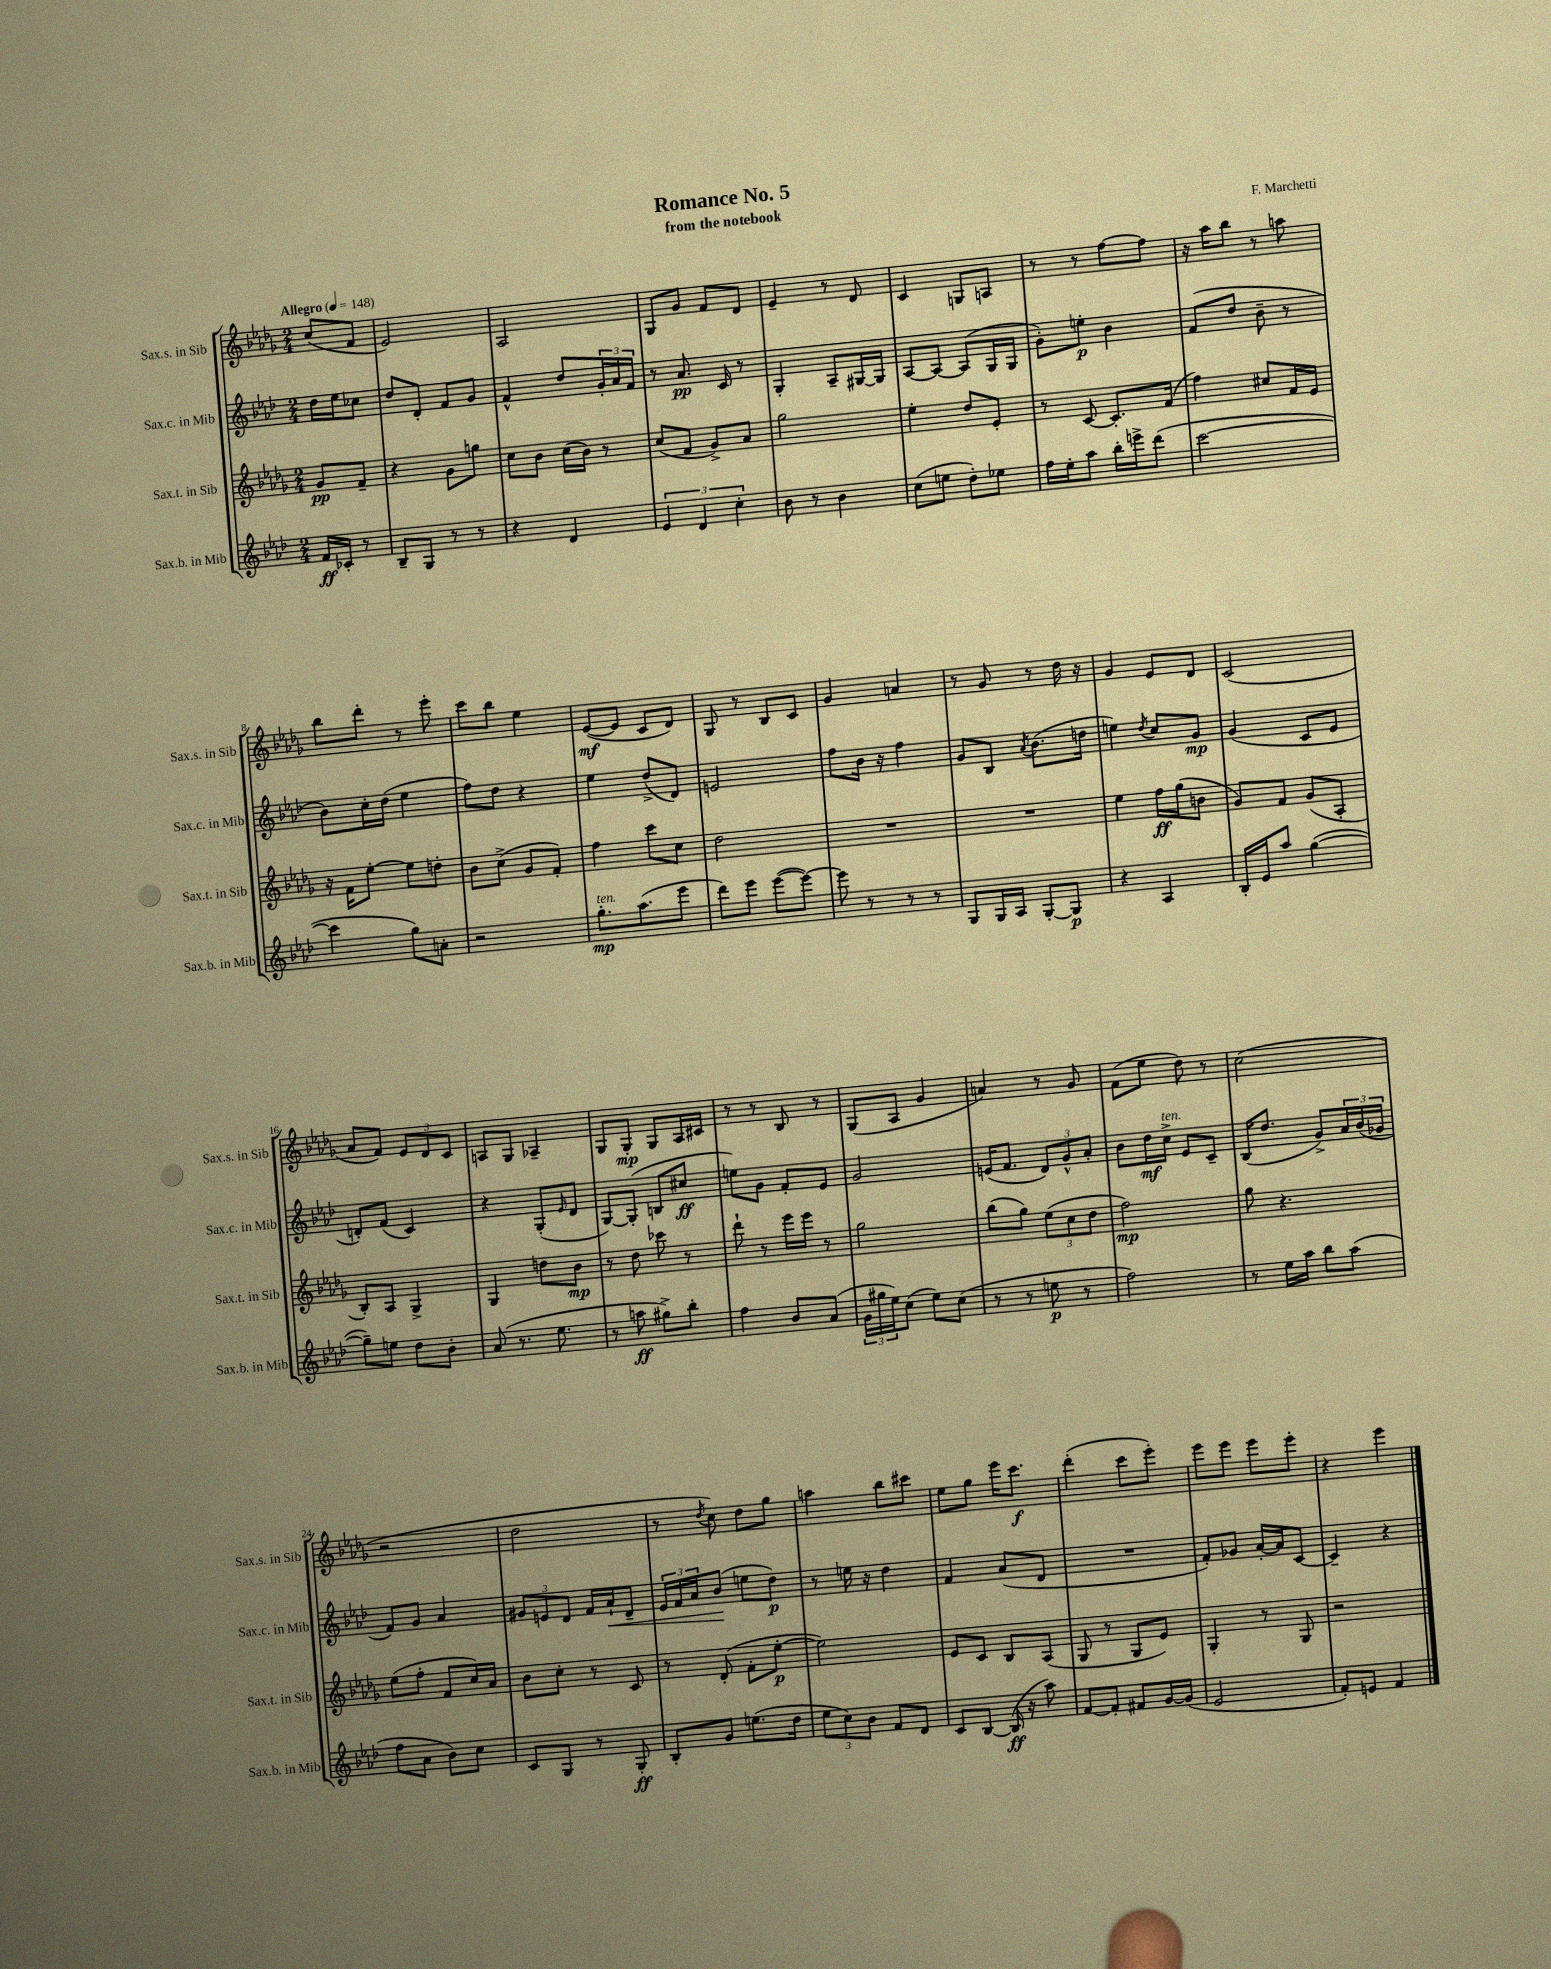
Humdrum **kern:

**kern	**dynam	**kern	**dynam	**kern	**dynam	**kern	**dynam
*part4	*part4	*part3	*part3	*part2	*part2	*part1	*part1
*staff4	*staff4	*staff3	*staff3	*staff2	*staff2	*staff1	*staff1
*I"Sax.b. in Mib	*	*I"Sax.t. in Sib	*	*I"Sax.c. in Mib	*	*I"Sax.s. in Sib	*
*I'Sax.b. in Mib	*	*I'Sax.t. in Sib	*	*I'Sax.c. in Mib	*	*I'Sax.s. in Sib	*
*clefG2	*	*clefG2	*	*clefG2	*	*clefG2	*
*k[b-e-a-d-]	*	*k[b-e-a-d-g-]	*	*k[b-e-a-d-]	*	*k[b-e-a-d-g-]	*
*M2/4	*	*M2/4	*	*M2/4	*	*M2/4	*
*MM148	*	*MM148	*	*MM148	*	*MM148	*
=	=	=	=	=	=	=	=
!	!	!	!	!	!	!LO:TX:a:B:t=Allegro	!
16f/LL	ff	8g-/L	pp	16dd-\LL	.	(8cc/L	.
16c-X'/JJ	.	.	.	16ee-\J	.	.	.
8r	.	8f~/J	.	8cc-X\J	.	8f/J	.
=1	=1	=1	=1	=1	=1	=1	=1
8B-~/L	.	4r	.	8dd-/L	.	2e-/)	.
8G/J	.	.	.	8d-'/J	.	.	.
8r	.	8g-\L	.	8f/L	.	.	.
8r	.	8ggn\J	.	8g/J	.	.	.
=2	=2	=2	=2	=2	=2	=2	=2
4r	.	8cc\L	.	4f^^/	.	2A-/	.
.	.	8b-\J	.	.	.	.	.
4d-/	.	(16cc\LL	.	8dd-/L	.	.	.
.	.	16b-\JJ)	.	.	.	.	.
.	.	8r	.	24g'/L	.	.	.
.	.	.	.	24a-/	.	.	.
.	.	.	.	24f/JJ	.	.	.
=3	=3	=3	=3	=3	=3	=3	=3
6e-/	.	(8cc/L	.	8r	.	8G-/L	.
.	.	8f/J	.	8.a-/	pp	8g-/J	.
6d-/	.	.	.	.	.	.	.
.	.	8g-^/L)	.	.	.	8f/L	.
.	.	.	.	16c/	.	.	.
6cc'\	.	.	.	.	.	.	.
.	.	8a-/J	.	8r	.	8d-/J	.
=4	=4	=4	=4	=4	=4	=4	=4
8b-\	.	2gg-\	.	4G'/	.	4e-~/	.
8r	.	.	.	.	.	.	.
4b-\	.	.	.	8A-~/L	.	8r	.
.	.	.	.	[16G#X/L	.	8d-/	.
.	.	.	.	16G#/JJ]	.	.	.
=5	=5	=5	=5	=5	=5	=5	=5
(8cc\L	.	4ee-'\	.	[8A-/L	.	4c/	.
8een\J	.	.	.	8A-/J_	.	.	.
8dd-'\L)	.	8dd-/L	.	(8A-/L]	.	8Gn/L	.
8ee-X\J	.	8e-'/J	.	16G/L	.	8An/J	.
.	.	.	.	16G/JJ	.	.	.
=6	=6	=6	=6	=6	=6	=6	=6
16ff\LL	.	8r	.	8g'\L)	.	8r	.
16ee-'\J	.	.	.	.	.	.	.
8aa-\J	.	[8c/	.	8een'\J	p	8r	.
16bb-'\LL	.	8.c'/L]	.	4b-\	.	[8ff\L	.
16eeen^\J	.	.	.	.	.	.	.
(8ddd-\J	.	.	.	.	.	8ff\J]	.
.	.	(16f/Jk	.	.	.	.	.
=7	=7	=7	=7	=7	=7	=7	=7
[2ccc\	.	4ff\)	.	(8f/L	.	16r	.
.	.	.	.	.	.	16aa-\KL	.
.	.	.	.	8dd-/J	.	8bb-\J	.
.	.	8cc#X/L	.	8b-~\	.	8r	.
.	.	16f/L	.	8r	.	8aan\	.
.	.	16e-/JJ	.	.	.	.	.
!!LO:LB:g=z
=8	=8	=8	=8	=8	=8	=8	=8
4ccc\]	.	16r	.	8b-\L)	.	8bb-\L	.
.	.	16f\KL	.	.	.	.	.
.	.	[8ee-'\J	.	16cc'\L	.	8ddd-'\J	.
.	.	.	.	(16dd-\JJ	.	.	.
8gg\L)	.	8ee-\L]	.	4ee-\	.	8r	.
8an'\J	.	8ddn'\J	.	.	.	8eee-'\	.
=9	=9	=9	=9	=9	=9	=9	=9
2r	.	8b-\L	.	8ff\L)	.	8ccc\L	.
.	.	(8cc^\J	.	8dd-\J	.	8bb-\J	.
.	.	8g-/L	.	4r	.	4ee-\	.
.	.	8f'/J)	.	.	.	.	.
=10	=10	=10	=10	=10	=10	=10	=10
!LO:TX:a:i:t=ten.	!	!	!	!	!	!	!
8.gg'\L	mp	4ff\	.	4ee-\	.	([8e-/L	mf
.	.	.	.	.	.	8e-/J]	.
(8.aa-\	.	.	.	.	.	.	.
.	.	8ccc\L	.	(8dd-^/L	.	8c/L	.
8eee-\J	.	8cc\J	.	8d-/J)	.	8d-/J)	.
=11	=11	=11	=11	=11	=11	=11	=11
8ddd-\L)	.	2dd-\	.	2en/	.	8G-/	.
8eee-\J	.	.	.	.	.	8r	.
([8eee-\L	.	.	.	.	.	8B-/L	.
8eee-\J_)	.	.	.	.	.	8c/J	.
=12	=12	=12	=12	=12	=12	=12	=12
8eee-\]	.	2r	.	8ff\L	.	4g-/	.
8r	.	.	.	16b-\Jk	.	.	.
.	.	.	.	16r	.	.	.
8r	.	.	.	4ff\	.	4an/	.
8r	.	.	.	.	.	.	.
=13	=13	=13	=13	=13	=13	=13	=13
8G/L	.	2r	.	8g/L	.	8r	.
16G/L	.	.	.	8B-/J	.	8g-/	.
16A-/JJ	.	.	.	.	.	.	.
.	.	.	.	8qa-/	.	.	.
[8G'/L	.	.	.	(8.b-\L	.	8r	.
8G/J]	p	.	.	.	.	16dd-\	.
.	.	.	.	16ddn\Jk	.	16r	.
=14	=14	=14	=14	=14	=14	=14	=14
4r	.	4ee-\	.	4een\)	.	4g-/	.
.	.	.	.	8qdd-/	.	.	.
4A-/	.	16ff\LL	ff	8cc/L	.	8e-/L	.
.	.	(16gg-\J	.	.	.	.	.
.	.	8bn\J	.	8g/J	mp	8d-/J	.
=15	=15	=15	=15	=15	=15	=15	=15
16B-'/LL	.	8g-/L)	.	(4g/	.	(2c/	.
16e-/J	.	.	.	.	.	.	.
8aa-/J	.	8f/J	.	.	.	.	.
([4gg\	.	(8g-/L	.	8c/L	.	.	.
.	.	8A-'/J	.	8e-/J	.	.	.
!!LO:LB:g=z
=16	=16	=16	=16	=16	=16	=16	=16
8gg~\L])	.	8B-'/L)	.	8dn'/L)	.	8a-/L	.
8een\J	.	8A-/J	.	(8f/J	.	8f/J)	.
8dd-\L	.	4G-^/	.	4c/)	.	12e-/L	.
.	.	.	.	.	.	12d-/	.
8b-'\J	.	.	.	.	.	.	.
.	.	.	.	.	.	12c/J	.
=17	=17	=17	=17	=17	=17	=17	=17
(8a-/	.	4G-/	.	4r	.	8An/L	.
8.r	.	.	.	.	.	8G-/J	.
.	.	8ddn\L	.	(8G'/L	.	4A-X~/	.
8.ee-\	.	.	.	.	.	.	.
.	.	.	.	16qqe-/	.	.	.
.	.	8b-\J	mp	8d-/J	.	.	.
=18	=18	=18	=18	=18	=18	=18	=18
8r	.	8r	.	[8G/L)	.	8G-/L	.
8aan\	ff	8dd-\	.	(8G'/J]	.	8G-'/J	mp
8gg#X^\L)	.	8ccc-X\	.	8Bn/L	.	8G-/L	.
8bb-'\J	.	8r	.	8cc#X/J	ff	16A-/L	.
.	.	.	.	.	.	16c#X/JJ	.
=19	=19	=19	=19	=19	=19	=19	=19
4ff\	.	8ddd-`\	.	8een\L)	.	8r	.
.	.	8r	.	8g\J	.	8r	.
8b-/L	.	16eee-\LL	.	8f'/L	.	8B-/	.
.	.	16eee-\JJ	.	.	.	.	.
(8a-/J	.	8r	.	8e-/J	.	8r	.
=20	=20	=20	=20	=20	=20	=20	=20
24g\LL	.	2gg-\	.	2g/	.	(8G-/L	.
24gg#X\	.	.	.	.	.	.	.
24ee-\J)	.	.	.	.	.	.	.
(8cc\J	.	.	.	.	.	8A-/J	.
8ee-\L)	.	.	.	.	.	4g-/	.
(8cc\J	.	.	.	.	.	.	.
=21	=21	=21	=21	=21	=21	=21	=21
8r	.	(8bb-\L	.	(16en/KL	.	4an/)	.
.	.	.	.	8.f/J	.	.	.
8r	.	8gg-\J)	.	.	.	.	.
8een\	p	(12ee-\L	.	12d-/L)	.	8r	.
.	.	12cc\	.	12g^^/	.	.	.
8r	.	.	.	.	.	8g-/	.
.	.	12dd-\J	.	12a-'/J	.	.	.
=22	=22	=22	=22	=22	=22	=22	=22
2ff\)	.	2ff\)	mp	8b-\L	.	(8f\L	.
.	.	.	.	16dd-\L	mf	8ee-\J	.
!	!	!	!	!LO:TX:a:i:t=ten.	!	!	!
.	.	.	.	16cc^\JJ	.	.	.
.	.	.	.	8e-/L	.	8dd-\)	.
.	.	.	.	8c~/J	.	8r	.
=23	=23	=23	=23	=23	=23	=23	=23
8r	.	8gg-\	.	(16B-/KL	.	(2cc\	.
.	.	.	.	8.dd-/J	.	.	.
16ee-\LL	.	4.r	.	.	.	.	.
16aa-\JJ	.	.	.	.	.	.	.
8bb-\L	.	.	.	8g^/L)	.	.	.
(8aa-\J	.	.	.	24a-/L	.	.	.
.	.	.	.	(24b-/	.	.	.
.	.	.	.	24g-X/JJ	.	.	.
!!LO:LB:g=z
=24	=24	=24	=24	=24	=24	=24	=24
8ff\L	.	(8ee-\L	.	8f/L)	.	2r	.
8a-\J	.	8ff'\J	.	8g/J	.	.	.
8b-\L)	.	8f/L	.	4a-/	.	.	.
8cc\J	.	16cc/L)	.	.	.	.	.
.	.	16a-/JJ	.	.	.	.	.
=25	=25	=25	=25	=25	=25	=25	=25
8c/L	.	8b-\L	.	12g#X/L	.	2dd-\	.
.	.	.	.	12en/	.	.	.
8G/J	.	8cc'\J	.	.	.	.	.
.	.	.	.	12d-/J	.	.	.
8r	.	8r	.	16f/LL	.	.	.
!	!	!	!	!	!LO:HP:b	!	!
.	.	.	.	16a-`/J	<	.	.
8G'/	ff	8c/	.	8d-~/J	.	.	.
=26	=26	=26	=26	=26	=26	=26	=26
8B-'/L	.	8r	.	24e-/LL	.	8r	.
.	.	.	.	24f/	.	.	.
.	.	.	.	24a-/J	.	.	.
.	.	.	.	.	.	8qdd-/	.
8g/J	.	(8d-'/	.	(8b-/J	.	8cc\)	.
(8.een\L	.	8f'\L	.	8een\L	[	8dd-\L	.
.	.	[8ee-'\J	p	8dd-\J)	p	8gg-\J	.
16dd-\Jk	.	.	.	.	.	.	.
=27	=27	=27	=27	=27	=27	=27	=27
12ee-\L	.	2ee-\])	.	8r	.	4aan\	.
12cc\)	.	.	.	.	.	.	.
.	.	.	.	16een\	.	.	.
12b-\J	.	.	.	.	.	.	.
.	.	.	.	16r	.	.	.
8f/L	.	.	.	4dd-\	.	8bb-\L	.
8d-/J	.	.	.	.	.	8ccc#X\J	.
=28	=28	=28	=28	=28	=28	=28	=28
8c/L	.	8e-/L	.	4f/	.	8ee-\L	.
[8B-/J	.	8c/J	.	.	.	8gg-\J	.
(16B-/]	ff	8B-/L	.	(8a-/L	.	16eee-\KL	.
16r	.	.	.	.	.	8.ccc\J	f
8aa-\)	.	(8A-/J	.	8d-/J	.	.	.
=29	=29	=29	=29	=29	=29	=29	=29
[8f/L	.	8G-/	.	2r	.	(4ddd-'\	.
8f'/J]	.	8r	.	.	.	.	.
8f#X/L	.	8G-/L	.	.	.	8ccc\L	.
[16g/L	.	8e-/J)	.	.	.	8eee-'\J)	.
(16g/JJ]	.	.	.	.	.	.	.
=30	=30	=30	=30	=30	=30	=30	=30
2e-/	.	4G-'/	.	8f'/L)	.	8eee-\L	.
.	.	.	.	8g-X/J	.	8eee-\J	.
.	.	8r	.	[16a-'/LL	.	8eee-\L	.
.	.	.	.	16a-/J]	.	.	.
.	.	8G-/	.	[8c/J	.	8eee-'\J	.
=31	=31	=31	=31	=31	=31	=31	=31
8f'/L)	.	2r	.	4c~/]	.	4r	.
8en/J	.	.	.	.	.	.	.
4f/	.	.	.	4r	.	4eee-\	.
==	==	==	==	==	==	==	==
*-	*-	*-	*-	*-	*-	*-	*-
